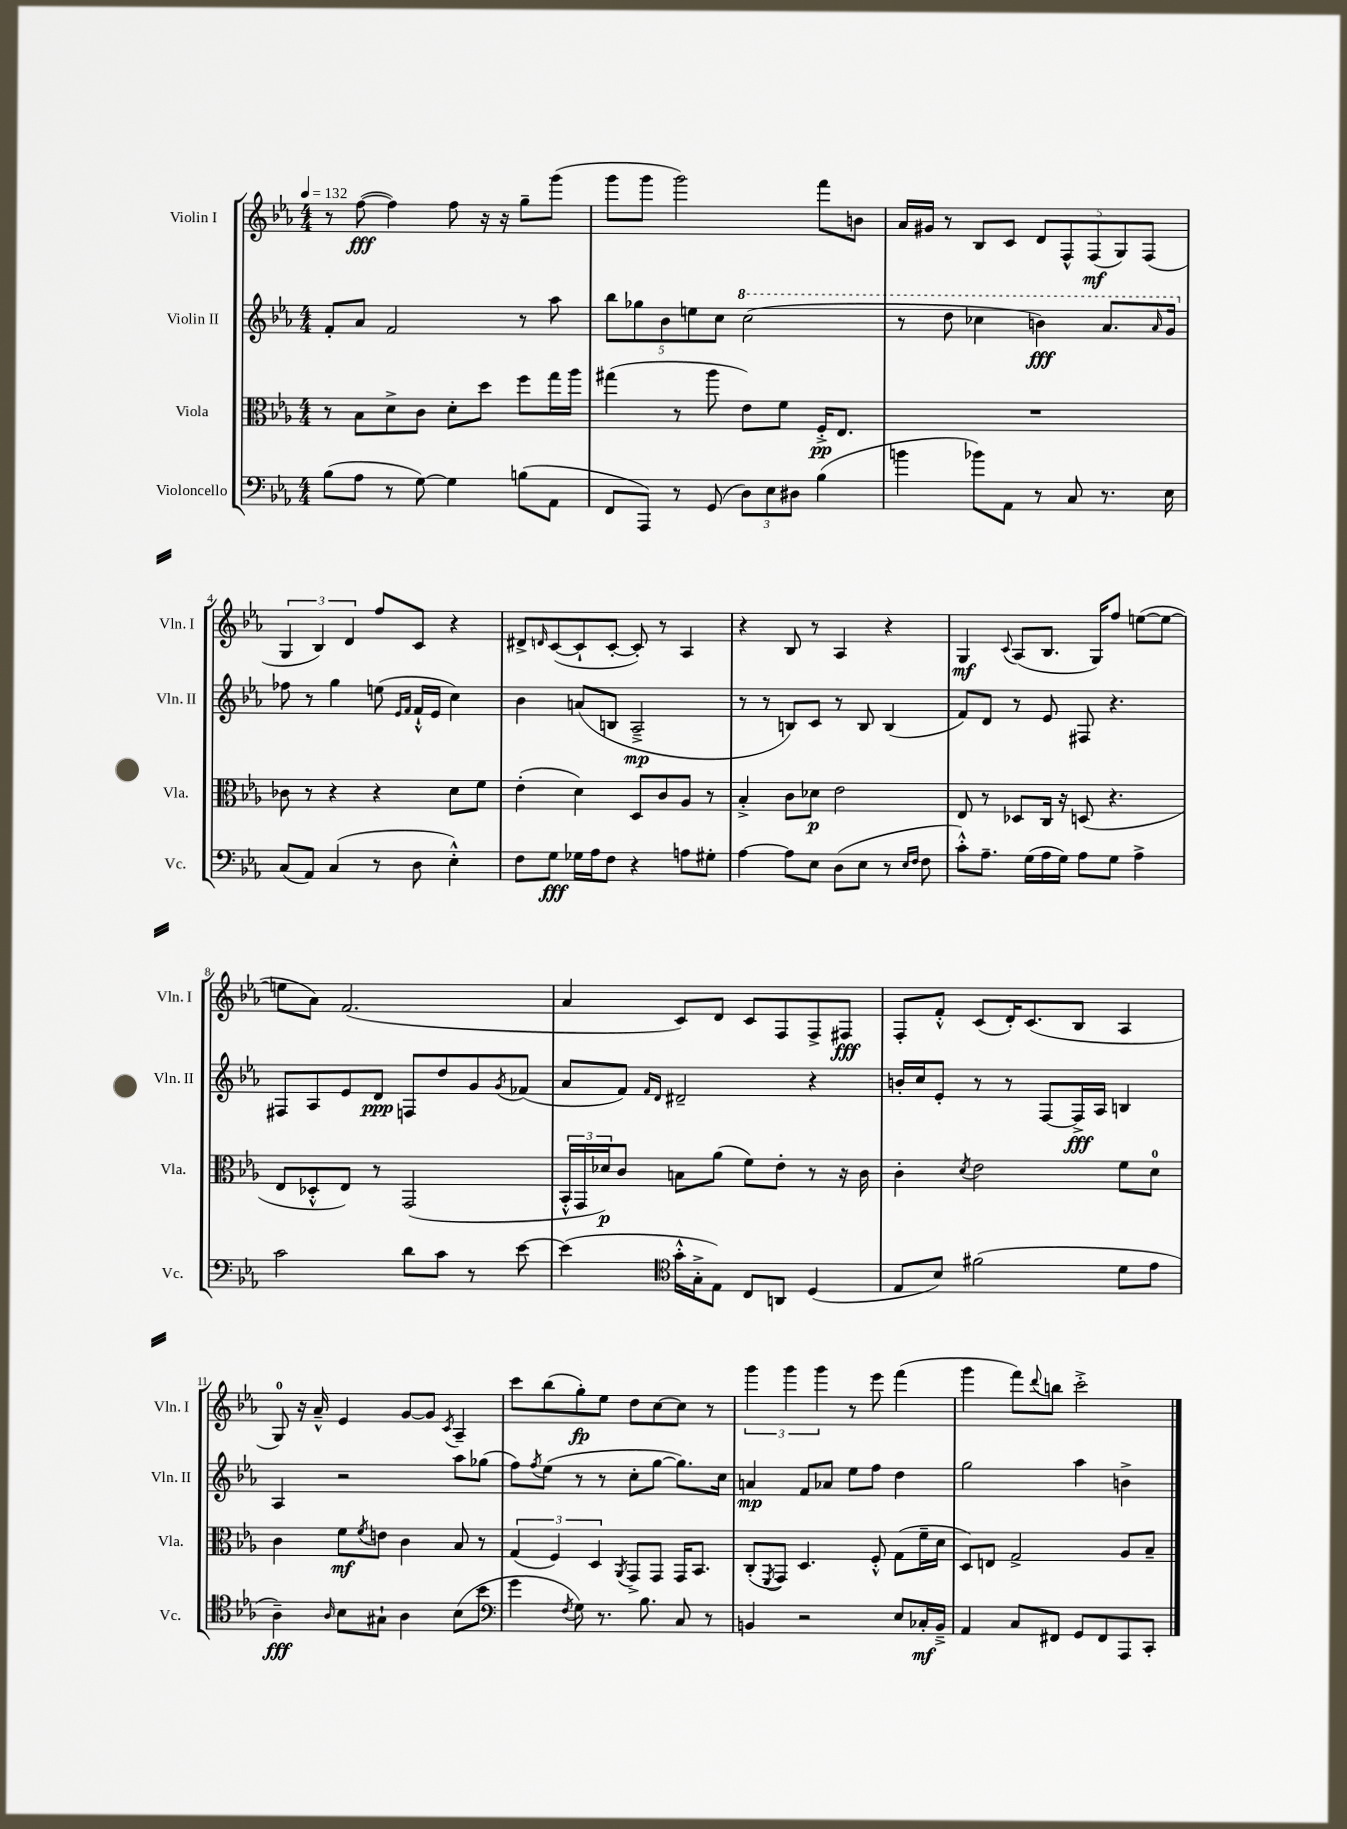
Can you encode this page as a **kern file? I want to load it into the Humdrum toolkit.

**kern	**kern	**kern	**kern
*staff4	*staff3	*staff2	*staff1
*clefF4	*clefC3	*clefG2	*clefG2
*k[b-e-a-]	*k[b-e-a-]	*k[b-e-a-]	*k[b-e-a-]
*M4/4	*M4/4	*M4/4	*M4/4
*MM132	*MM132	*MM132	*MM132
(8B-	8r	8f'	8r
8A-	8B-	8a-	([8ff
8r	8d^	2f	4ff])
[8G)	8c	.	.
4G]	8d'	.	8ff
.	8dd	.	16r
.	.	.	16r
(8B	8ff	8r	8gg~
8AA-	16gg	8aa-	(8ggg
.	16aa-	.	.
=	=	=	=
8FF	(4gg#	10bb-	8ggg
.	.	10gg-	.
8AAA-)	.	.	8ggg
.	.	10b-	.
8r	8r	.	2ggg)
.	.	10ee	.
(8GG	8aa-	.	.
.	.	10cc	.
12D)	8e-)	(2ccc	.
12E-	.	.	.
.	8f	.	.
12D#	.	.	.
(4B-	16F'^	.	8fff
.	8.E-	.	.
.	.	.	8b
=	=	=	=
4b	1r	8r	16a-
.	.	.	16g#
.	.	8ddd	8r
8b-)	.	4ccc-	8B-
8AA-	.	.	8c
8r	.	4bb)	10d
.	.	.	10F^^
8C	.	.	.
.	.	.	(10F
8.r	.	8.aa-	.
.	.	.	10G)
.	.	.	(10F
.	.	16qqaa-	.
16E-	.	16gg	.
=	=	=	=
(8C	8c-	8ff-	6G
8AA-)	8r	8r	.
.	.	.	6B-)
(4C	4r	4gg	.
.	.	.	6d
8r	4r	(8ee	8ff
.	.	16qqe-	.
.	.	16qqf	.
8D	.	16f`^^	8c
.	.	16e-	.
4E-'^^)	8d	4cc)	4r
.	8f	.	.
=	=	=	=
8F	(4e-'	4b-	8d#^
.	.	.	16qqd
8G	.	.	([8c
16G-	4d)	(8a	8c`]
16A-	.	.	.
8F	.	8B	[8c'
4r	8D	2A-~^	8c'])
.	8c	.	8r
8A	8A-	.	4A-
8G#'	8r	.	.
=	=	=	=
[4A-	4B-'^	8r	4r
.	.	8r	.
8A-]	8c	8B)	8B-
8E-	8d-	8c	8r
(8D	2e-	8r	4A-
8E-	.	8B	.
8r	.	(4B	4r
16qqE-	.	.	.
16qqF	.	.	.
8F	.	.	.
=	=	=	=
8c'^^)	8E-	8f)	4G
8.A-~	8r	8d	.
.	.	.	8qqc
.	8D-	8r	(8A-
(16G	.	.	.
16A-	16C	8e-	8.B-
16G)	16r	.	.
8A-	(8D	8F#	.
.	.	.	16G)
8G	4.r	4.r	8ff
4A-^	.	.	([8ee
.	.	.	8ee_
=	=	=	=
2c	8E-	8F#	8ee]
.	8D-'^^	8A-	8a-)
.	8E-)	8e-	(2.f
.	8r	8d	.
8d	(2GG	8F	.
8c	.	8dd	.
8r	.	8g	.
.	.	8qg	.
[8e-	.	(8f-	.
=	=	=	=
(4e-]	24BB-'^^	8a-	4a-
.	24GG	.	.
.	24d-)	.	.
.	8c	8f)	.
*clefC4	*	*	*
.	.	16qqf	.
.	.	16qqd	.
16g'^^	8B	2d#~	8c)
16G'^	.	.	.
8E-)	(8a-	.	8d
8C	8f)	.	8c
8AA	8e-'	.	8F
(4D	8r	4r	8F^
.	16r	.	8F#
.	16c	.	.
=	=	=	=
8E-	4c'	16b'	8F'
.	.	16cc	.
8B-)	.	8e-'	8f'^^
.	8qd	.	.
(2f#	2e-	8r	(8c
.	.	8r	16d')
.	.	.	(8.c
.	.	[8F	.
.	.	16F^]	8B-
.	.	16A-	.
8d	8f	4B	4A-
8e-	8d	.	.
=	=	=	=
4A-~)	4c	4A-	8G)
.	.	.	16r
.	.	.	16a-~^^
16qqA-	.	.	.
8B-	8f	2r	4e-
.	8qf	.	.
8G#`	8e	.	.
4A-	4c	.	[8g
.	.	.	8g]
.	.	.	8qc
(8B-	8B-	8aa-	4A-~
8b-	8r	(8gg-	.
=	=	=	=
*clefF4	*	*	*
4g	(6G	8ff)	8ccc
.	.	8qff	.
.	.	(8ee-	(8bb-
.	6F)	.	.
8qF	.	.	.
8G)	.	8r	8gg')
.	6D	.	.
8.r	.	8r	8ee-
.	8qAA-	.	.
.	8GG^	8cc'	8dd
8.B-	.	.	.
.	8GG	[8gg	[8cc
8C	16GG	8.gg])	8cc]
.	8.BB-	.	.
8r	.	.	8r
.	.	16cc	.
=	=	=	=
4BB	(8C'	4a	6ggg
.	8qFF	.	.
.	8GG)	.	.
.	.	.	6ggg
2r	4.D	8f	.
.	.	.	6ggg
.	.	8a-	.
.	.	8ee-	8r
.	8F'^^	8ff	8eee-
8E-	(8G	4dd	(4fff
16C-'	16f~	.	.
16BB~^	16d	.	.
=	=	=	=
4AA-	8D)	2gg	4ggg
.	8E	.	.
8C	2G^	.	8fff)
.	.	.	8qqddd
8FF#	.	.	8bb
8GG	.	4aa-	2ccc'^
8FF#	.	.	.
8AAA-	8A-	4b^	.
8CC'	8B-~	.	.
==	==	==	==
*-	*-	*-	*-
